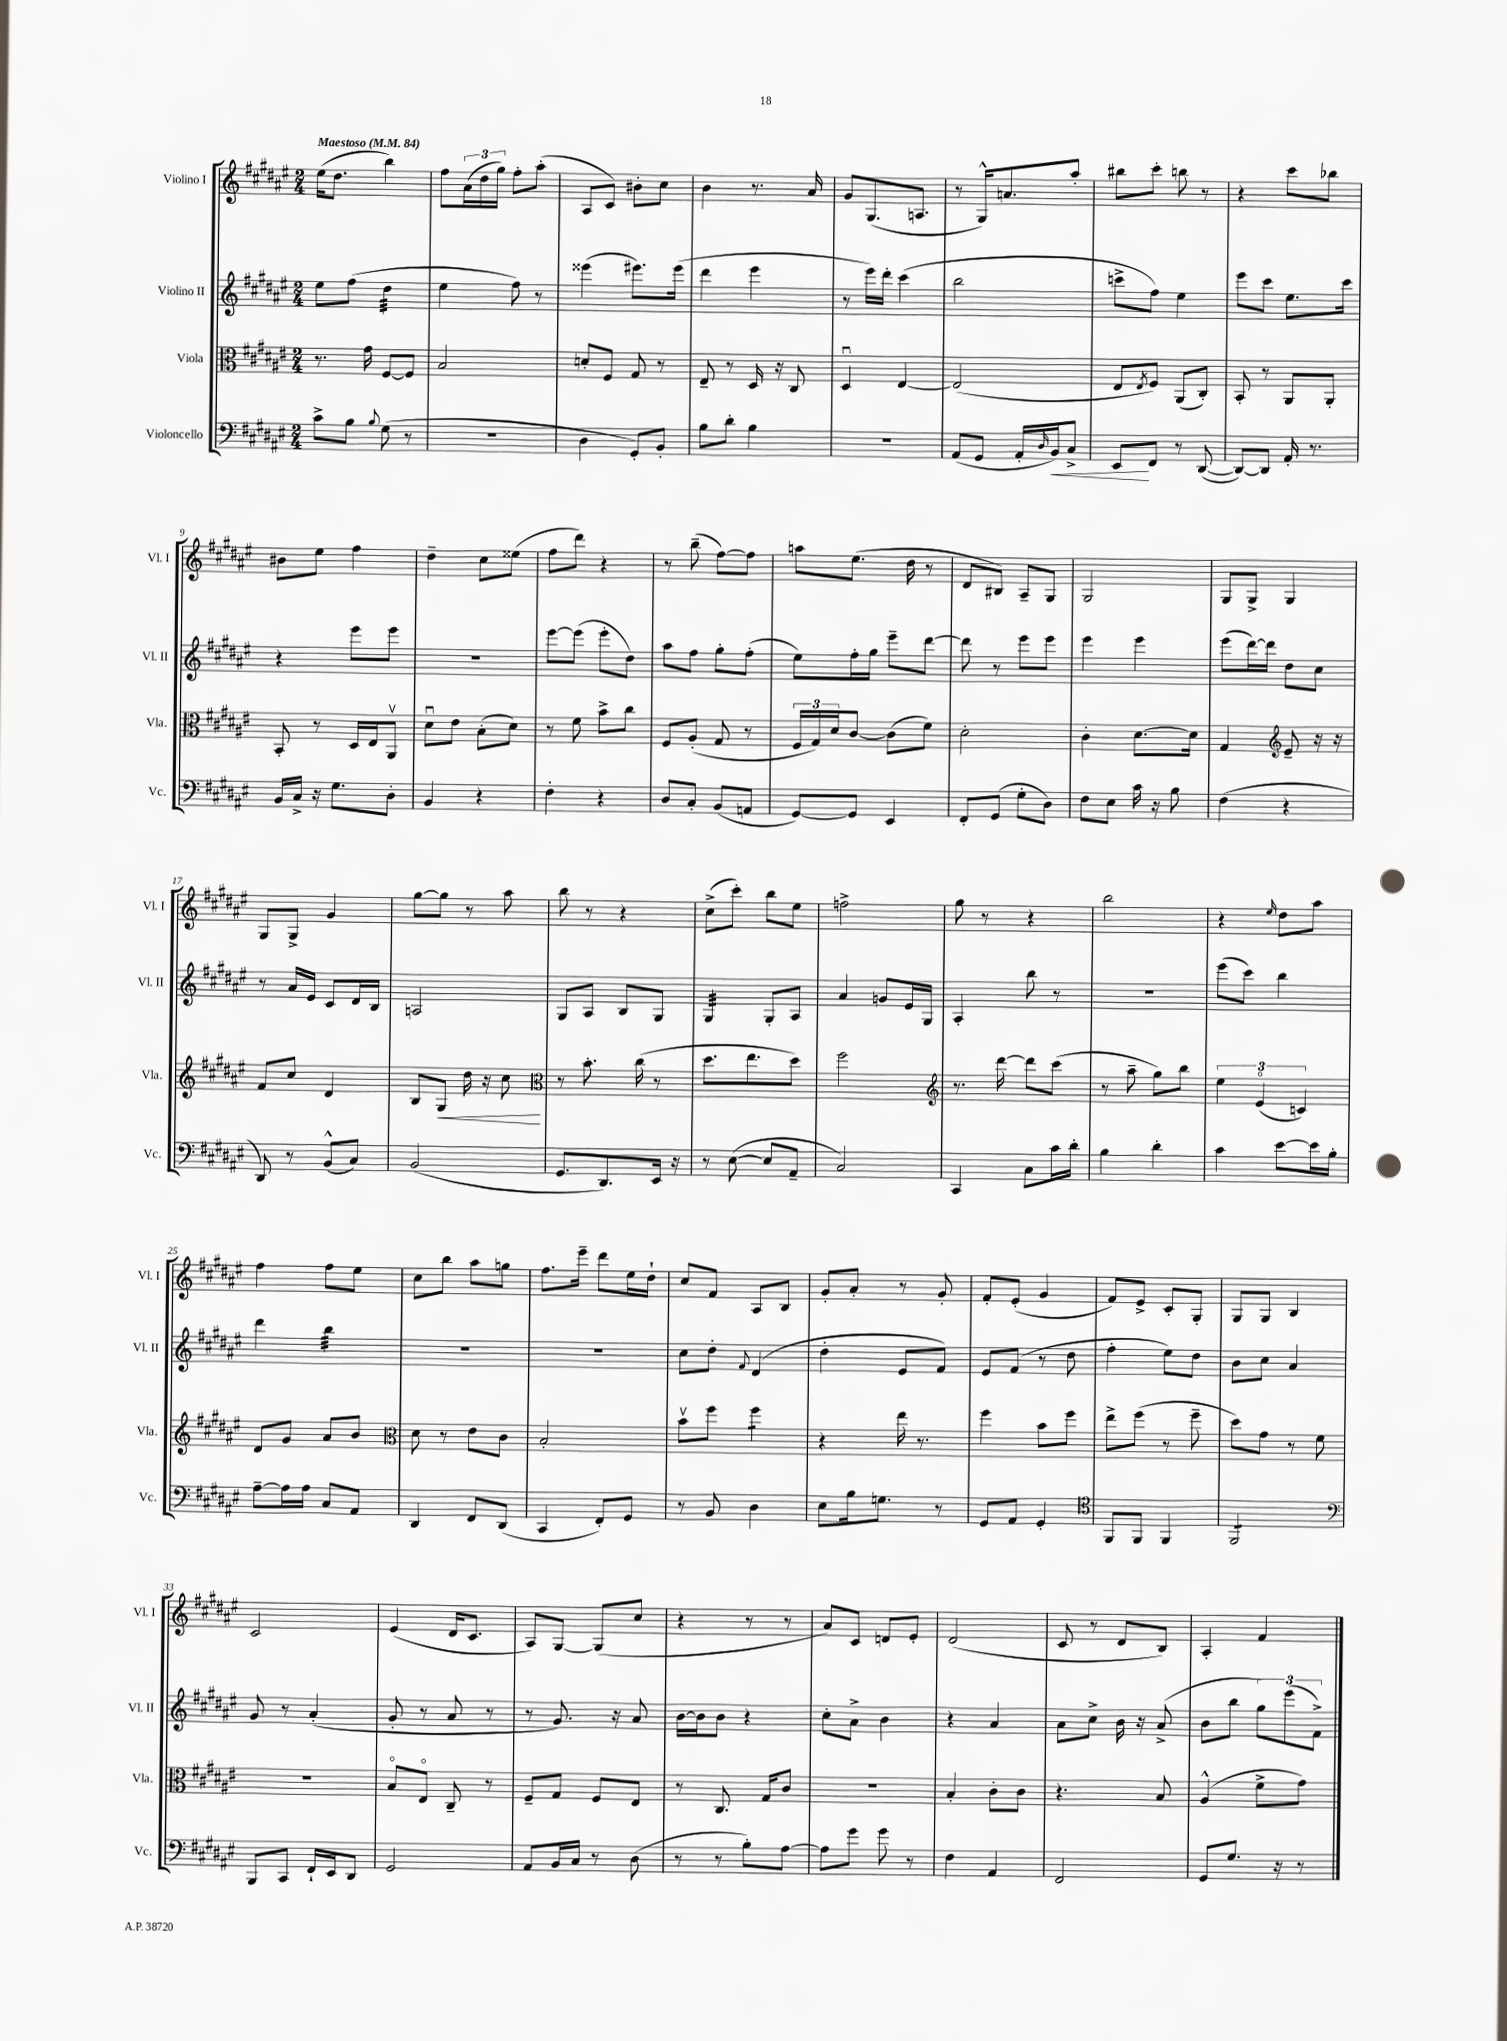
<<
\new StaffGroup <<
\new Staff = "s0" \with { instrumentName = "Violino I" shortInstrumentName = "Vl. I" } {
    \clef treble \key fis \major \numericTimeSignature \time 2/4 \tempo "Maestoso" 4 = 84
    eis''16( dis''8. b''4) |
    fis''8 \tuplet 3/2 { ais'16( dis''16 gis''16) } fis''8-. ais''8-.( |
    ais8 cis'8) bis'8-. cis''8 |
    b'4 r8. ais'16 |
    gis'8 gis8.( a8. |
    r8 gis16-^) a'8. ais''8-. |
    bis''8 cis'''8-. b''8 r8 |
    r4 cis'''8 bes''8 |
    bis'8 eis''8 fis''4 |
    dis''4-- cis''8 eisis''8( |
    fis''8 dis'''8) r4 |
    r8 b''8--( fis''8~) fis''8 |
    a''8 eis''8.( dis''16 r8 |
    dis'8 bis8) ais8-- gis8 |
    gis2 |
    gis8 gis8-> gis4 |
    gis8 gis8-> gis'4 |
    gis''8~ gis''8 r8 ais''8 |
    b''8 r8 r4 |
    cis''8->( cis'''8-.) b''8 eis''8 |
    f''2-> |
    gis''8 r8 r4 |
    b''2 |
    r4 \grace { eis''16 } dis''8 ais''8 |
    fis''4 fis''8 eis''8 |
    cis''8 b''8 ais''8 g''8 |
    fis''8. eis'''16-- dis'''8 eis''16 dis''16-! |
    cis''8 fis'8 ais8 b8 |
    gis'8-. ais'8-. r8 gis'8-. |
    fis'8-. eis'8-.( gis'4 |
    fis'8) eis'8-> cis'8-. gis8-. |
    gis8 gis8 b4 |
    cis'2 |
    eis'4( dis'16 cis'8. |
    ais8) gis8~ gis8( cis''8 |
    r4 r8 r8 |
    ais'8) cis'8 d'8 eis'8-. |
    dis'2( |
    cis'8 r8 dis'8 b8) |
    ais4-. fis'4 \bar "|." |
}
\new Staff = "s1" \with { instrumentName = "Violino II" shortInstrumentName = "Vl. II" } {
    \clef treble \key fis \major \numericTimeSignature \time 2/4
    eis''8 fis''8( dis''4:32 |
    eis''4 fis''8) r8 |
    eisis'''4( eis'''8.) eis'''16( |
    dis'''4 eis'''4 |
    r8 eis'''16) dis'''16-. cis'''4( |
    b''2 |
    c'''8-> fis''8) eis''4 |
    eis'''8 cis'''8 eis''8. cis'''16 |
    r4 eis'''8 eis'''8 |
    r2 |
    eis'''8~ eis'''8( eis'''8-. dis''8) |
    ais''8 fis''8 gis''8-. fis''8-.( |
    eis''8) fis''16-. gis''16 eis'''8-- dis'''8~ |
    dis'''8 r8 eis'''8 eis'''8 |
    eis'''4 eis'''4 |
    eis'''8( dis'''16~) dis'''16 dis''8 cis''8 |
    r8 ais'16 eis'16 cis'8 dis'16 b16 |
    a2 |
    gis8 ais8 b8 gis8 |
    gis4:32 gis8-. ais8 |
    ais'4 g'8 eis'16 gis16 |
    ais4-. b''8 r8 |
    r2 |
    eis'''8( cis'''8) b''4 |
    dis'''4 b''4:32 |
    R2 |
    R2 |
    cis''8 dis''8-. \appoggiatura { fis'8 } dis'4( |
    dis''4-. eis'8 fis'8) |
    eis'8 fis'8( r8 dis''8 |
    fis''4-. eis''8) dis''8 |
    b'8 cis''8 ais'4 |
    gis'8 r8 ais'4-.( |
    gis'8-. r8 ais'8 r8 |
    r8 gis'8.) r16 ais'8 |
    b'16~ b'16 b'8 r4 |
    cis''8-. ais'8-> b'4 |
    r4 ais'4 |
    ais'8 cis''8-> b'16 r16 ais'8->( |
    b'8 b''8 \tuplet 3/2 { gis''8) eis'''8( fis'8->) } \bar "|." |
}
\new Staff = "s2" \with { instrumentName = "Viola" shortInstrumentName = "Vla." } {
    \clef alto \key fis \major \numericTimeSignature \time 2/4
    r8. gis'16 fis8~ fis8 |
    b2 |
    d'8-. fis8 gis8 r8 |
    eis8-- r8 dis16 r16 cis8 |
    dis4\downbow eis4~ |
    eis2( |
    eis8 \acciaccatura { eis8 } fis8) ais,8( cis8-.) |
    b,8-. r8 ais,8 ais,8-. |
    b,8-. r8 dis16 eis16 ais,8\upbow |
    dis'8\downbow eis'8 b8-.( dis'8) |
    r8 fis'8 b'8-> cis''8 |
    fis8 ais8-.( gis8 r8 |
    \tuplet 3/2 { fis16 gis16) dis'16 } cis'8~ cis'8( fis'8) |
    dis'2-. |
    cis'4-. dis'8.~ dis'16 |
    gis4 \clef treble eis'8-- r16 r16 |
    fis'8 cis''8 dis'4 |
    b8 gis8\< dis''16 r16 cis''8\! |
    \clef alto r8 b'8.-. cis''16( r8 |
    dis''8. eis''8. dis''8) |
    fis''2 |
    \clef treble r8. dis'''16~ dis'''8 cis'''8( |
    r8 ais''8-- gis''8) b''8 |
    \tuplet 3/2 { eis''4 eis'4\flageolet( c'4) } |
    dis'8 gis'8 ais'8 b'8 |
    \clef alto dis'8 r8 eis'8 cis'8 |
    b2-. |
    b'8\upbow fis''8 fis''4:8 |
    r4 eis''16 r8. |
    fis''4 b'8 fis''8 |
    eis''8-> fis''8( r8 fis''8-- |
    dis''8) gis'8 r8 fis'8 |
    R2 |
    b8\flageolet eis8\flageolet cis8-- r8 |
    fis8-- gis8 fis8 eis8 |
    r8 cis8. gis16 cis'8 |
    R2 |
    b4-. cis'8-. cis'8 |
    r4. b8 |
    ais4-^( fis'8-> gis'8) \bar "|." |
}
\new Staff = "s3" \with { instrumentName = "Violoncello" shortInstrumentName = "Vc." } {
    \clef bass \key fis \major \numericTimeSignature \time 2/4
    cis'8-> b8 \appoggiatura { b8 } gis8( r8 |
    r2 |
    dis4 gis,8-.) b,8-. |
    b8 dis'8-. b4 |
    R2 |
    ais,8( gis,8 ais,16-. \grace { dis16 } b,16\<) cis8-> |
    eis,8\! fis,8 r8 dis,8~( |
    dis,8~) dis,8 ais,16-. r8. |
    b,16 cis16-> r16 gis8. dis8-. |
    b,4 r4 |
    fis4-. r4 |
    dis8 cis8-. b,8( a,8 |
    gis,8~) gis,8 eis,4 |
    fis,8-. gis,8( gis8-. dis8) |
    fis8 eis8 cis'16 r16 b8 |
    fis4( r4 |
    dis,8) r8 b,8-^( cis8) |
    b,2( |
    gis,8. dis,8.) eis,16 r16 |
    r8 eis8~( eis8 ais,8-- |
    cis2) |
    cis,4 cis8 cis'16 dis'16-. |
    b4 dis'4-. |
    cis'4 eis'8~ eis'16 b16-. |
    ais8~-- ais16 ais16 cis8 ais,8 |
    dis,4 fis,8 dis,8( |
    cis,4 fis,8-.) gis,8 |
    r8 b,8 dis4 |
    eis8 b16 g8. r8 |
    gis,8 ais,8 gis,4-. |
    \clef tenor fis,8 fis,8 fis,4 |
    fis,2:8 |
    \clef bass b,,8 cis,8 fis,16-! eis,16 dis,8 |
    gis,2 |
    ais,8 b,16 cis16 r8 dis8( |
    r8 r8 b8-.) ais8~ |
    ais8 gis'8 gis'8 r8 |
    fis4 ais,4 |
    fis,2 |
    gis,8 gis8. r16 r8 \bar "|." |
}
>>
>>
